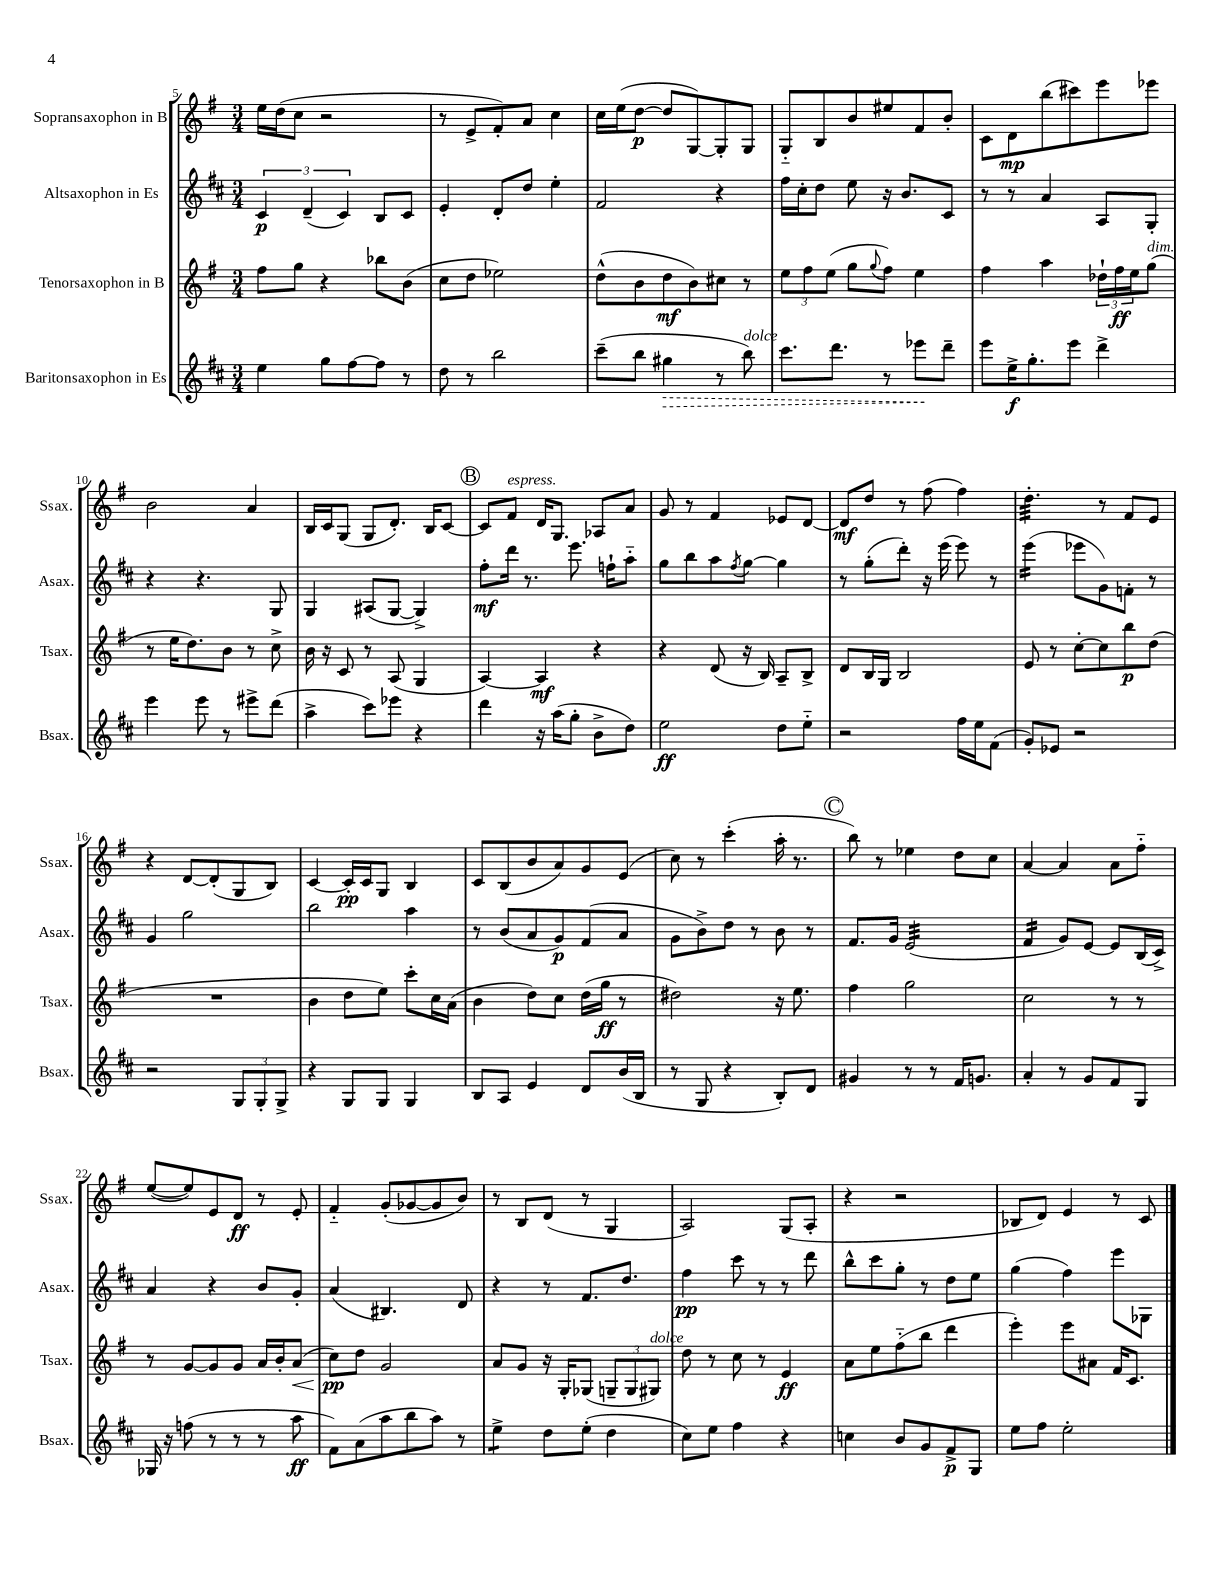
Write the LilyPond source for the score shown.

<<
\new StaffGroup <<
\new Staff = "s0" \with { instrumentName = "Sopransaxophon in B" shortInstrumentName = "Ssax." } {
    \clef treble \key g \major \numericTimeSignature \time 3/4
    e''16 d''16( c''8 r2 |
    r8 e'8-> fis'8-.) a'8 c''4 |
    c''16 e''16( d''8~\p d''8 g8~) g8-. g8 |
    g8-_ b8 b'8 eis''8 fis'8 b'8-. |
    c'8 d'8\mp b''8( cis'''8) e'''8 ees'''8 |
    b'2 a'4 |
    b16 c'16 g8( g8 d'8.-.) b16 c'8~ |
    \mark \markup { \circle "B" } c'8 fis'8^\markup { \italic "espress." } d'16 g8. aes8 a'8 |
    g'8 r8 fis'4 ees'8 d'8~ |
    d'8\mf d''8 r8 fis''8( fis''4) |
    d''4.:32-. r8 fis'8 e'8 |
    r4 d'8~ d'8-.( g8 b8) |
    c'4~ c'16-.\pp c'16 g8 b4 |
    c'8 b8( b'8 a'8) g'8 e'8( |
    c''8) r8 c'''4-.( a''16-. r8. |
    \mark \markup { \circle "C" } b''8) r8 ees''4 d''8 c''8 |
    a'4~ a'4 a'8 fis''8-_ |
    e''8~( e''8) e'8 d'8\ff r8 e'8-. |
    fis'4-_ g'8-.( ges'8~ ges'8 b'8) |
    r8 b8 d'8( r8 g4 |
    a2) g8( a8-. |
    r4 r2 |
    bes8 d'8) e'4 r8 c'8 \bar "|." |
}
\new Staff = "s1" \with { instrumentName = "Altsaxophon in Es" shortInstrumentName = "Asax." } {
    \clef treble \key d \major \numericTimeSignature \time 3/4
    \tuplet 3/2 { cis'4\p d'4--( cis'4) } b8 cis'8 |
    e'4-. d'8-. d''8 e''4-. |
    fis'2 r4 |
    fis''16 cis''16-. d''8 e''8 r16 b'8. cis'8 |
    r8 r8 a'4 a8 g8-. |
    r4 r4. g8 |
    g4 ais8( g8~ g4->) |
    \mark \markup { \circle "B" } fis''8-.\mf d'''16 r8. e'''8. f''16-! a''8-_ |
    g''8 b''8 a''8 \acciaccatura { fis''8 } g''8~ g''4 |
    r8 g''8-.( d'''8-.) r16 e'''16( e'''8) r8 |
    e'''4:16( ees'''8 g'8) f'8-. r8 |
    g'4 g''2 |
    b''2 a''4 |
    r8 b'8( a'8 g'8\p) fis'8( a'8 |
    g'8 b'8->) d''8 r8 b'8 r8 |
    \mark \markup { \circle "C" } fis'8. g'16 e'2:32( |
    fis'4:16 g'8) e'8~ e'8 b16( cis'16->) |
    a'4 r4 b'8 g'8-. |
    a'4( bis4.) d'8 |
    r4 r8 fis'8. d''8. |
    fis''4\pp cis'''8 r8 r8 d'''8 |
    b''8-^ cis'''8 g''8-. r8 d''8 e''8 |
    g''4( fis''4) e'''8 ges8 \bar "|." |
}
\new Staff = "s2" \with { instrumentName = "Tenorsaxophon in B" shortInstrumentName = "Tsax." } {
    \clef treble \key g \major \numericTimeSignature \time 3/4
    fis''8 g''8 r4 bes''8 b'8( |
    c''8 d''8 ees''2) |
    d''8-^( b'8 d''8\mf b'8) cis''8 r8 |
    \tuplet 3/2 { e''8 fis''8 e''8( } g''8 \appoggiatura { g''8 } fis''8) e''4 |
    fis''4 a''4 \tuplet 3/2 { des''16-! fis''16\ff e''16 } g''8^\markup { \italic "dim." }( |
    r8 e''16 d''8.) b'8 r8 c''8-> |
    b'16 r16 c'8 r8 a8( g4 |
    \mark \markup { \circle "B" } a4~) a4\mf r4 |
    r4 d'8( r16 b16) a8-- b8-> |
    d'8 b16 g16 b2 |
    e'8 r8 c''8~-. c''8 b''8\p d''8( |
    R2. |
    b'4 d''8 e''8) c'''8-. c''16 a'16( |
    b'4 d''8) c''8 d''16( g''16\ff r8 |
    dis''2) r16 e''8. |
    \mark \markup { \circle "C" } fis''4 g''2 |
    c''2 r8 r8 |
    r8 g'8~ g'8 g'8 a'16 b'16-. a'8\<( |
    c''8\pp\!) d''8 g'2 |
    a'8 g'8 r16 g16-. ges8( \tuplet 3/2 { g8-- g8 gis8^\markup { \italic "dolce" }) } |
    d''8 r8 c''8 r8 e'4\ff |
    a'8 e''8 fis''8-_( b''8 d'''4 |
    e'''4-.) e'''8 ais'8 fis'16 c'8. \bar "|." |
}
\new Staff = "s3" \with { instrumentName = "Baritonsaxophon in Es" shortInstrumentName = "Bsax." } {
    \clef treble \key d \major \numericTimeSignature \time 3/4
    e''4 g''8 fis''8~ fis''8 r8 |
    d''8 r8 b''2 |
    cis'''8--( b''8 \once \override Hairpin.style = #'dashed-line gis''4\> r8 b''8^\markup { \italic "dolce" }) |
    cis'''8. d'''8. r8 ees'''8\! d'''8-- |
    e'''8 e''16->\f g''8.-. e'''8 d'''4-> |
    e'''4 e'''8 r8 eis'''8-> d'''8( |
    a''4-> cis'''8) ees'''8 r4 |
    \mark \markup { \circle "B" } d'''4 r16 a''16( g''8-. b'8-> d''8) |
    e''2\ff d''8 e''8-_ |
    r2 fis''16 e''16 fis'8( |
    g'8-.) ees'8 r2 |
    r2 \tuplet 3/2 { g8 g8-. g8-> } |
    r4 g8 g8 g4 |
    b8 a8 e'4 d'8 b'16( b16 |
    r8 g8 r4 b8-.) d'8 |
    \mark \markup { \circle "C" } gis'4 r8 r8 fis'16 g'8. |
    a'4-. r8 g'8 fis'8 g8 |
    ges16 r16 f''8( r8 r8 r8 a''8\ff |
    fis'8) a'8( a''8 b''8 a''8) r8 |
    e''4:8-> d''8 e''8-.( d''4 |
    cis''8) e''8 fis''4 r4 |
    c''4 b'8 g'8 fis'8->\p g8 |
    e''8 fis''8 e''2-. \bar "|." |
}
>>
>>
\layout { \context { \Score currentBarNumber = #5 } }
